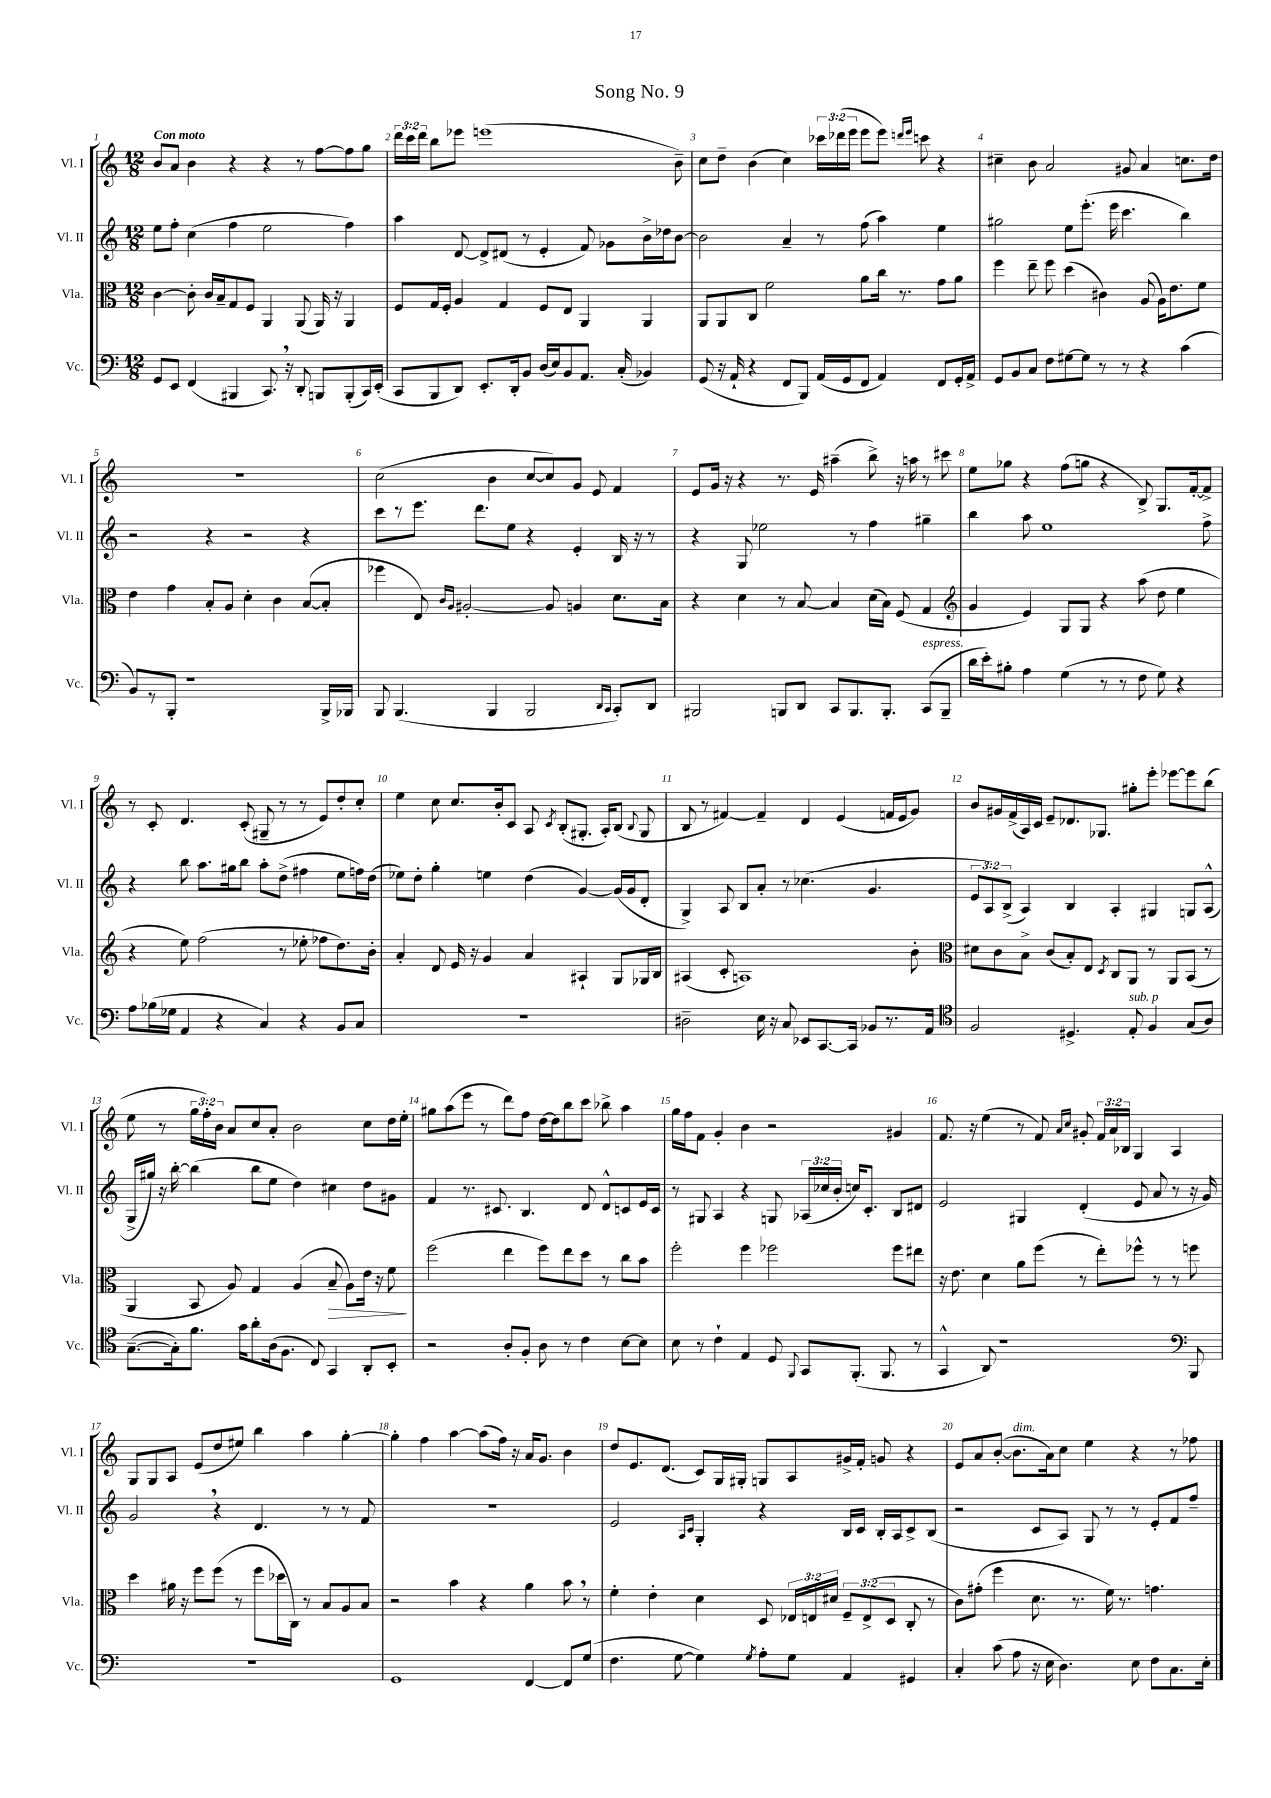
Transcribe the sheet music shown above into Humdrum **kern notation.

**kern	**kern	**kern	**kern
*staff4	*staff3	*staff2	*staff1
*clefF4	*clefC3	*clefG2	*clefG2
*k[]	*k[]	*k[]	*k[]
*M12/8	*M12/8	*M12/8	*M12/8
8GG	[4c	8ee	8b
8EE	.	8ff'	8a
(4FF	8c']	(4cc	4b
.	16c	.	.
.	16B~	.	.
4BBB#	8G	4ff	4r
.	8F	.	.
8.CC)	4AA	2ee	4r
16r	.	.	.
8DD'	(8AA	.	8r
8BBB	16AA)	.	[8ff
.	16r	.	.
(8BBB'	4AA	4ff)	8ff]
16CC)	.	.	8gg
(16EE'	.	.	.
=	=	=	=
8CC	8F	4aa	24ddd
.	.	.	24ccc
.	.	.	24ddd
8BBB	16G	.	8bb
.	16F'	.	.
8DD)	4A	[8d	8eee-
8.EE'	.	8d^]	(1eee
.	4G	(8d#	.
16DD'	.	.	.
8BB	.	8r	.
(16D	8F	4e'	.
16E)	.	.	.
8BB	8E	.	.
8.AA	4AA	8f)	.
.	.	8g-	.
(16C'	.	.	.
4BB-)	4AA	16b^	.
.	.	16dd-	.
.	.	[8b	8b~)
=	=	=	=
(8GG	8AA	2b]	8cc
16r	8AA	.	8dd~
16AA`	.	.	.
4r	8C	.	(4b
.	2f	.	.
8FF	.	4a~	4cc)
8BBB)	.	.	.
(16AA	.	8r	24ccc-
.	.	.	(24ddd-
16GG	.	.	.
.	.	.	24eee
8FF	8a	(8ff	8eee
4AA)	16cc	4aa)	8eee)
.	8.r	.	.
.	.	.	16qqddd
.	.	.	16qqeee
.	.	.	8ccc
8FF	8g	4ee	4r
16GG'	8a	.	.
16AA^	.	.	.
=	=	=	=
8GG	4ff	2gg#	4cc#~
8BB	.	.	.
8C	8ee~	.	8b
8F	8ff	.	2a
[8G#	(4dd	8ee	.
8G#]	.	(8.eee'	.
8r	4c#)	.	.
.	.	16eee	.
8r	.	4.ccc	8g#
4r	(8A	.	4a
.	16A)	.	.
.	8.e	.	.
(4c	.	4bb)	8.cc
.	8f	.	.
.	.	.	16dd
=	=	=	=
8BB)	4e	2r	1.r
8r	.	.	.
8BBB'	4g	.	.
1r	.	.	.
.	8B'	4r	.
.	8A	.	.
.	4d'	2r	.
.	4c	.	.
.	([8B	4r	.
16BBB^	8B']	.	.
16BBB-	.	.	.
=	=	=	=
8BBB	4ff-	8ccc	(2cc
(4.BBB	.	8r	.
.	8E)	8.eee	.
.	16qqc	.	.
.	16qqA	.	.
.	[2A#'	.	.
.	.	8.ddd	.
4BBB	.	.	4b
.	.	8ee	.
2BBB	.	4r	[8cc
.	8A#]	.	8cc])
.	4A	4e'	8g
.	.	.	8e
16qqDD	.	.	.
16qqCC	.	.	.
8CC')	8.d	16B	4f
.	.	16r	.
8DD	.	8r	.
.	16B	.	.
=	=	=	=
2BBB#	4r	4r	8e
.	.	.	16g
.	.	.	16r
.	4d	8G	4r
.	.	2ee-	.
8BBB	8r	.	8.r
8DD	[8B	.	.
.	.	.	16e
8CC	4B]	.	(4aa#~
8.BBB	.	8r	.
.	(16d	4ff	8bb^)
8.BBB'	16B)	.	.
.	(8F	.	16r
.	.	.	16aa
(8CC	4G	4gg#~	8r
8BBB~	.	.	8ccc#
=	=	=	=
*	*clefG2	*	*
16d	4g	4bb	8ee
16e')	.	.	.
8B#'	.	.	8gg-
4A	4e)	8aa	4r
.	.	1ee	.
(4G	8G	.	(8ff
.	8G	.	8gg
8r	4r	.	4r
8r	.	.	.
8F	(8aa	.	8B^)
8G)	8dd	.	8.G
4r	4ee	.	.
.	.	.	[16f'
.	.	8ff^	8f^]
=	=	=	=
8A	4r	4r	8r
(16B-	.	.	8c'
16G-	.	.	.
4AA	8ee)	8bb	4.d
.	(2ff	8.aa	.
4r	.	.	.
.	.	16gg#	.
.	.	8bb	(8c'
4C)	.	8aa'	8G#~
.	8r	(8dd^	8r
4r	8ee-'	4ff#	8r
.	8ff-	.	8e)
8BB	8.dd)	8ee	8dd'
8C	.	16ff)	8cc'
.	16b'	(16dd	.
=	=	=	=
1.r	4a'	8ee-)	4ee
.	.	8dd'	.
.	8d	4gg'	8cc
.	16e	.	8.cc
.	16r	.	.
.	4g	4ee	.
.	.	.	16b'
.	.	.	8c
.	4a	(4dd	8A
.	.	.	8qc
.	.	.	(8B'
.	4A#`	[4g)	8.G#'
.	.	.	16A')
.	8G	(16g]	(8B
.	.	16g	.
.	.	.	8qqB
.	16G-	8d'	8G#
.	16B	.	.
=	=	=	=
2D#~	(4A#	4G^)	8B
.	.	.	8r
.	8c'	8A	[4f#)
.	1A)	8B	.
16E	.	8a'	4f#~]
16r	.	.	.
8C	.	8r	.
8EE-	.	(4.cc-	4d
[8.CC	.	.	.
.	.	.	(4e
16CC]	.	.	.
8BB-	.	4.g	.
8.r	.	.	16f
.	.	.	16e
.	8b'	.	8g)
16AA	.	.	.
=	=	=	=
*clefC4	*clefC3	*	*
2F	8d#	12e	8b
.	.	12A)	.
.	8c	.	16g#
.	.	(12B^	.
.	.	.	(16f^
.	8B^	4A)	16A)
.	.	.	16c
.	(8c	.	8e~
4.D#^	8B')	4B	8.d-
.	8E	.	.
.	.	.	8.G-
.	8qD	.	.
.	8C	4A'	.
8E'	8AA	.	8gg#'
4F	8r	4G#	8eee'
.	8AA	.	[8eee-
(8G	(8BB	8G	8eee-]
8A)	8r	(8A^^	(8bb
=	=	=	=
([8.G~	4AA	16G^	8ee
.	.	16gg#)	.
.	.	16r	8r
16G'])	.	[16bb'	.
8.f	8BB	(4bb]	24gg
.	.	.	24ff')
.	.	.	24b
.	8A)	.	8a
16g	.	.	.
8a'	4G	8bb	8cc
(16A	.	8ee	8a'
8.F	.	.	.
.	(4A	4dd)	2b
8C)	.	.	.
4GG	8B~	4cc#	.
.	8A)	.	.
8AA'	16e	8dd	8cc
.	16r	.	.
8BB'	8f	8g#	16dd
.	.	.	16ee'
=	=	=	=
2r	(2ff	4f	8gg#
.	.	.	(8aa
.	.	8.r	8eee
.	.	.	8r
.	.	8.c#	.
8A'	4ee	.	8ddd)
8F'	.	4.B	8ff
8A	8ff)	.	[16dd
.	.	.	16dd]
8r	8ee	.	8bb
4c	8dd	8d	8ccc
.	8r	8d^^	8bb-^
[8B	8cc	8c	4aa
8B]	8b	16e	.
.	.	16c	.
=	=	=	=
8B	2ff'	8r	16gg
.	.	.	16ff
8r	.	8G#	8f
4c`	.	4A	4g'
4E	4ff	4r	4b
8D	2ff-	8G	2r
8qqFF	.	.	.
8GG	.	(24A-	.
.	.	24cc-	.
.	.	24b'	.
(8.FF'	.	16cc)	.
.	.	8.c'	.
8.FF	.	.	.
.	8ff-	8B	4g#
8r	8ee#	8d#	.
=	=	=	=
4GG^^	16r	2e	8.f
.	8.e	.	.
.	.	.	16r
8AA)	4d	.	(4ee
1r	.	.	.
.	8a	4G#	8r
.	(8ff	.	8f)
.	.	.	16qqa
.	.	.	16qqcc
.	8r	(4d'	8g#'
.	8ee')	.	24f
.	.	.	24a
.	.	.	24B-
.	8ff-^^	8e	4G
.	8r	8a	.
.	8r	8r	4A
*clefF4	*	*	*
8BBB	8ff	16r	.
.	.	16g)	.
=	=	=	=
1.r	4dd	2g	8G
.	.	.	8G
.	16a#	.	8A
.	16r	.	.
.	8ff	.	(8e
.	(8ff	4r	8dd
.	8r	.	8ee#)
.	8ff	4.d	4bb
.	16dd-	.	.
.	16C)	.	.
.	8r	.	4aa
.	8B	8r	.
.	8A	8r	[4gg'
.	8B	8f	.
=	=	=	=
1GG	2r	1.r	4gg']
.	.	.	4ff
.	4b	.	[4aa
.	4r	.	(8aa]
.	.	.	16ff)
.	.	.	16r
[4FF	4a	.	16a
.	.	.	8.g
8FF]	8b	.	4b
(8G	8r	.	.
=	=	=	=
4.F	4f'	2e	8dd
.	.	.	8.e
.	4e'	.	.
.	.	.	(8.d
[8G	.	.	.
.	.	16qqA	.
.	.	16qqc	.
4G])	4d	4G'	8c)
.	.	.	16G
.	.	.	16G#'
8qG	.	.	.
8A'	8D	4r	8G
8G	24E-	.	8A
.	24E	.	.
.	24d#	.	.
4AA	12F~	16B	16g#^
.	.	16c	16f'
.	(12E^	.	.
.	.	16B'	8g
.	12D	.	.
.	.	16A	.
4GG#	8C'	8c^	4r
.	8r	(8B	.
=	=	=	=
4C'	8c)	2r	8e
.	(8g#'	.	8a
(8c	4ff	.	([8b'
8A	.	.	8.b]
16r	8.d	8c	.
16E	.	.	16a)
4.D)	.	8A)	8cc
.	8.r	.	.
.	.	8G	4ee
.	16f)	8r	.
.	8.r	.	.
8E	.	8r	4r
8F	4.g	8e'	.
8.C	.	8f	8r
.	.	8ff~	8ff-
16E'	.	.	.
==	==	==	==
*-	*-	*-	*-
